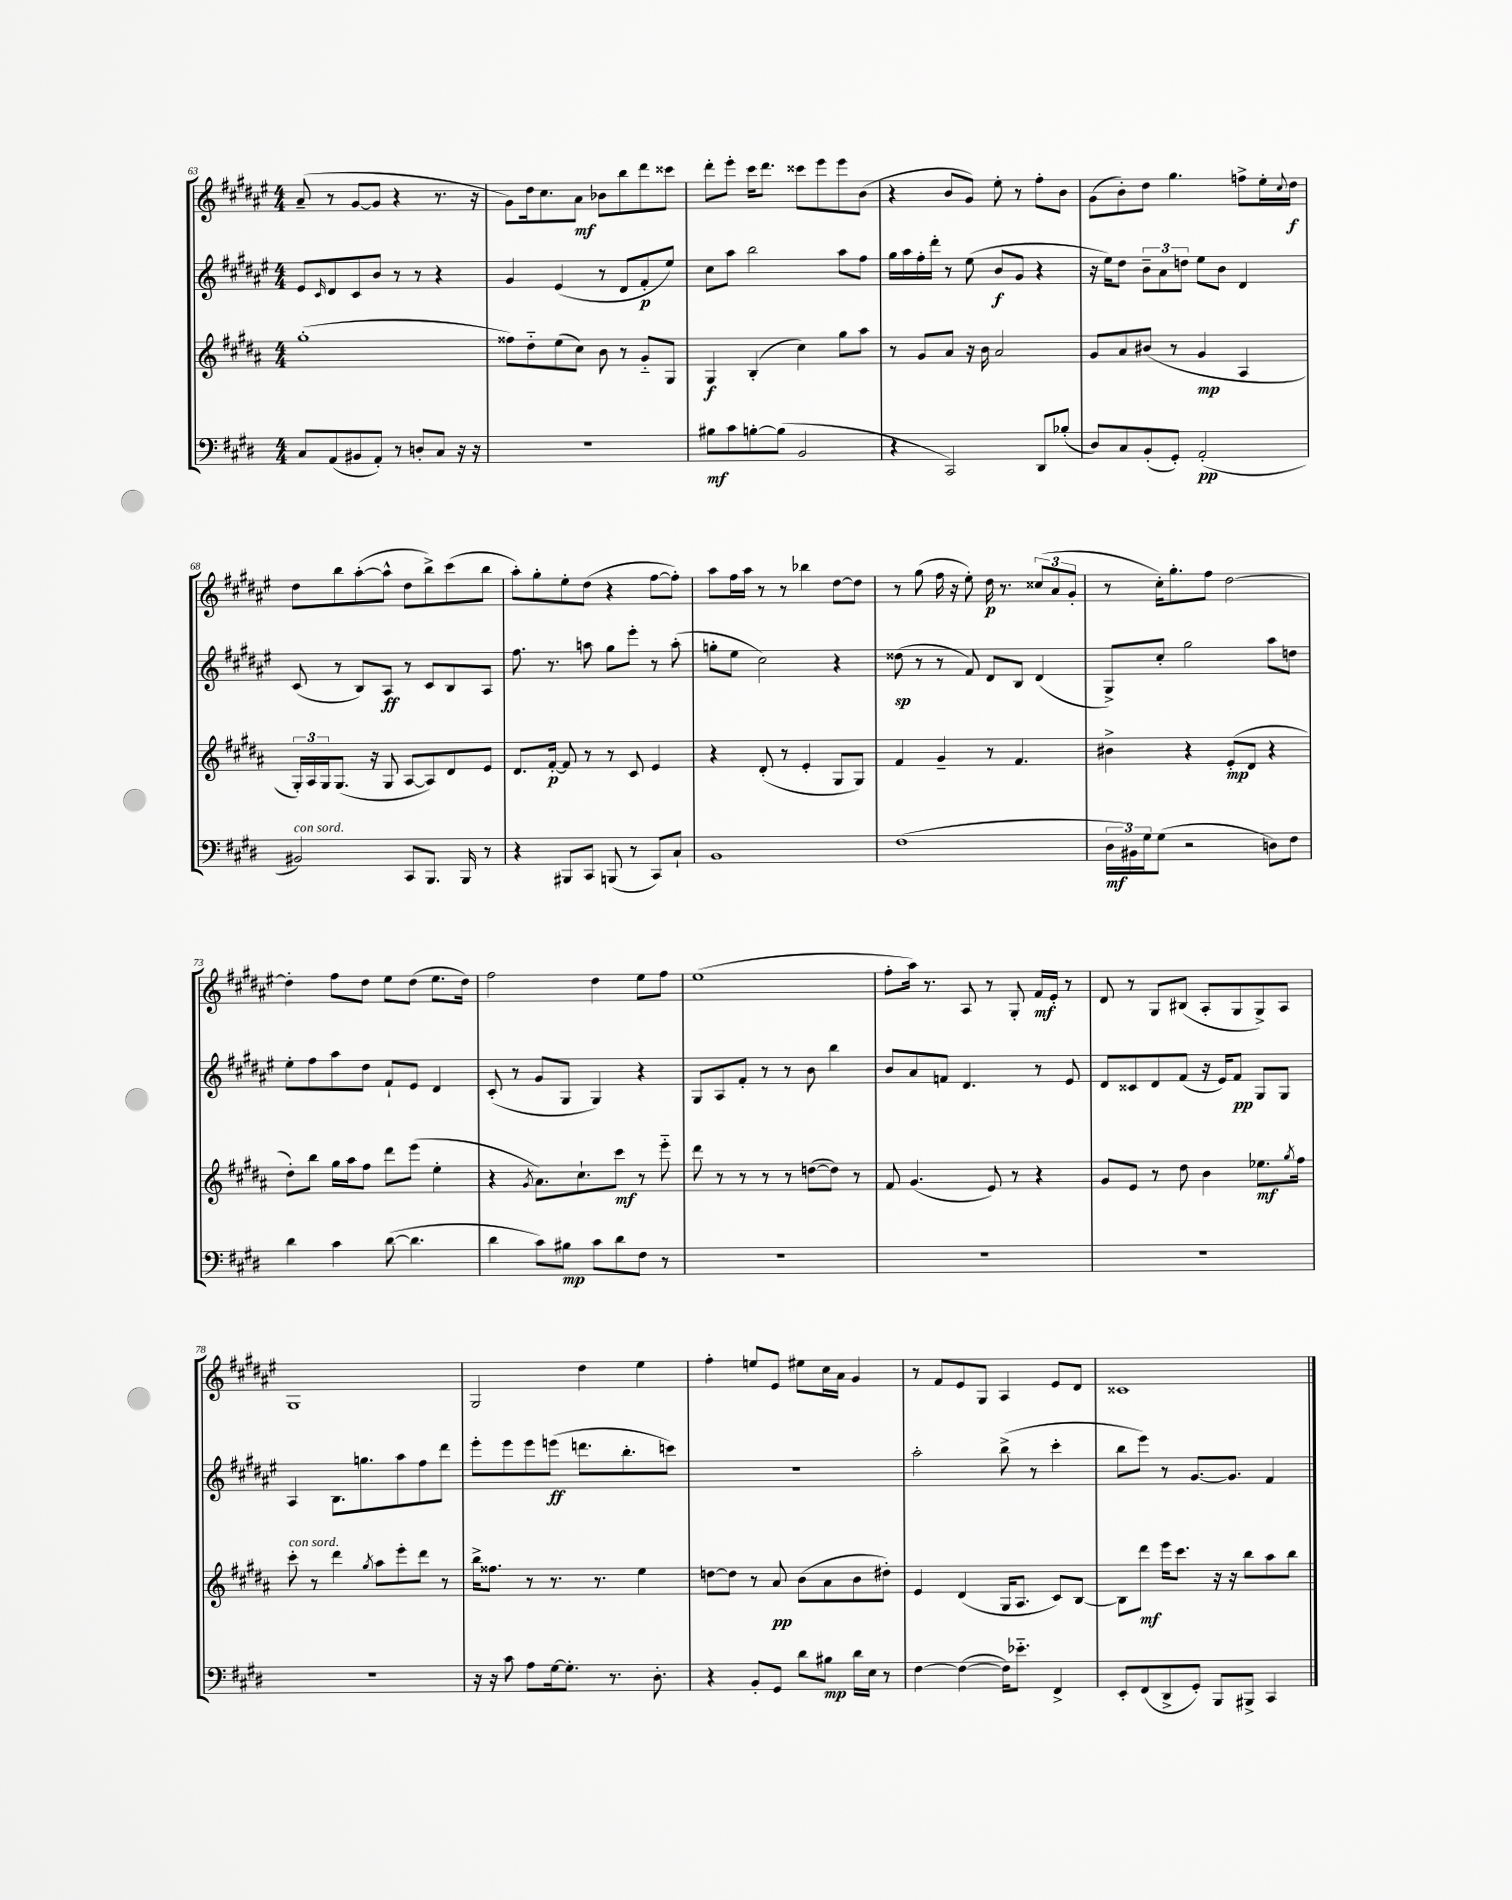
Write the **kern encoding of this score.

**kern	**kern	**kern	**kern
*staff4	*staff3	*staff2	*staff1
*clefF4	*clefG2	*clefG2	*clefG2
*k[f#c#g#d#]	*k[f#c#g#d#a#]	*k[f#c#g#d#a#e#]	*k[f#c#g#d#a#e#]
*M4/4	*M4/4	*M4/4	*M4/4
8C#	(1gg#'	8e#	(8a#~
.	.	16qqc#	.
(8AA	.	8d#	8r
8BB#	.	8c#	[8g#
8AA')	.	8b	8g#]
8r	.	8r	4r
8D'	.	8r	.
8C#	.	4r	8.r
16r	.	.	.
16r	.	.	16r
=	=	=	=
1r	8ff##)	4g#	8g#)
.	8dd#'~	.	16dd#
.	.	.	8.cc#
.	(8ee	(4e#	.
.	8cc#)	.	8a#
.	8b	8r	8b-
.	8r	8d#	8bb
.	8g#'~	8f#'	8ddd#
.	8G#	8ee#)	8ccc##
=	=	=	=
8B#	4G#	8cc#	8ddd#'
8c#	.	8aa#	8eee#'
[8B'	(4B'	2bb	16ccc#
.	.	.	8.ddd#
(8B]	.	.	.
2BB	4cc#)	.	8ccc##
.	.	.	8eee#
.	8gg#	8aa#	8eee#
.	8aa#	8ff#	(8b
=	=	=	=
4r	8r	16gg#	4r
.	.	16aa#	.
.	8g#	16ff#'	.
.	.	16ddd#'	.
2CC#)	8a#	8r	8b
.	16r	(8ee#	8g#)
.	16b	.	.
.	2a#	8b	8ee#'
.	.	8g#	8r
8DD#	.	4r	8ff#'
(8B-'	.	.	8b
=	=	=	=
8D#)	8g#	16r	(8g#
.	.	16ee#)	.
8C#	8a#	8dd#	8b')
(8BB'	(8b#	12b~	8dd#
.	.	12a#	.
8GG#')	8r	.	4.gg#
.	.	12dd	.
(2AA'	4g#	8ee#	.
.	.	8b	.
.	4A#	4d#	8ff^
.	.	.	16ee#'
.	.	.	8qqcc#
.	.	.	16dd#
=	=	=	=
2BB#)	24G#')	(8c#	8dd#
.	24A#	.	.
.	24G#	.	.
.	(8.G#	8r	8bb
.	.	8B)	([8aa#'
.	16r	.	.
.	8G#	8A#	8aa#^^]
8CC#	[8A#	8r	8dd#
8.BBB	8A#])	8c#	8bb^)
.	8d#	8B	(8ccc#
16BBB	.	.	.
8r	8e	8A#	8bb
=	=	=	=
4r	8.d#	8.ff#	8aa#')
.	.	.	8gg#'
.	[16f#'	8.r	.
8BBB#	8f#]	.	8ee#'
8CC#	8r	8aa	(8dd#
(8BBB	8r	8gg#	4r
8r	8c#	8eee#'	.
8CC#)	4e	8r	[8ff#
8C#`	.	(8aa'	8ff#'])
=	=	=	=
1BB	4r	8gg'	8aa#
.	.	8ee#	16ff#
.	.	.	16aa#
.	(8d#'	2cc#)	8r
.	8r	.	8r
.	4e'	.	4bb-
.	8G#	4r	[8dd#
.	8G#)	.	8dd#]
=	=	=	=
(1F#	4f#	(8dd##	8r
.	.	8r	(8gg#
.	4g#~	8r	16ff#
.	.	.	16r
.	.	8f#)	8ee#')
.	8r	8d#	16dd#
.	.	.	8.r
.	4.f#	8B	.
.	.	(4d#	(12cc##
.	.	.	12a#
.	.	.	12g#'
=	=	=	=
24D#	4b#^	8G#^)	8r
24BB#)	.	.	.
24G#	.	.	.
(8G#	.	8cc#'	16cc#')
.	.	.	8.gg#'
2r	4r	2gg#	.
.	.	.	8ff#
.	(8e'	.	[2dd#
.	8d#	.	.
8D)	4r	8aa#	.
8F#	.	8dd	.
=	=	=	=
4d#	8dd#')	8ee#'	4dd#']
.	8bb	8ff#	.
4c#	16gg#	8aa#	8ff#
.	16aa#	.	.
.	8ff#	8dd#	8dd#
([8d#	8ddd#	8f#`	8ee#
4.d#]	(8eee	8e#	(8dd#
.	4ee'	4d#	8.ee#
.	.	.	16dd#)
=	=	=	=
4d#	4r	(8c#'	2ff#
.	.	8r	.
.	8qg#	.	.
8c#)	8.a#)	8g#	.
8B#	.	8G#	.
.	8.cc#`	.	.
8c#	.	4G#)	4dd#
8d#	8ccc#	.	.
8F#	8r	4r	8ee#
8r	8eee'~	.	8ff#
=	=	=	=
1r	8ddd#	8G#	(1ee#
.	8r	8A#	.
.	8r	8f#'	.
.	8r	8r	.
.	8r	8r	.
.	([8dd	8b	.
.	8dd])	4bb	.
.	8r	.	.
=	=	=	=
1r	8f#	8b	8ff#'
.	(4.g#	8a#	16aa#)
.	.	.	8.r
.	.	8f	.
.	.	4.d#	8A#
.	8e)	.	8r
.	8r	.	8G#'
.	4r	8r	16f#
.	.	.	16e#'
.	.	8e#	8r
=	=	=	=
1r	8g#	8d#	8d#
.	8e	8c##	8r
.	8r	8d#	8G#
.	8dd#	(8f#	(8B#
.	4b	16r	8A#'
.	.	16e#)	.
.	.	8f#	8G#
.	8.ee-	8G#	8G#^)
.	.	8G#	8A#
.	8qgg#	.	.
.	16ff#	.	.
=	=	=	=
1r	8ccc#'	4A#	1G#
.	8r	.	.
.	4ddd#	8.B	.
.	.	8.gg	.
.	8qgg#	.	.
.	8aa#	.	.
.	8eee'	8aa#	.
.	8ddd#	8ff#	.
.	8r	8ddd#	.
=	=	=	=
16r	16bb^	8eee#'	2G#
16r	8.ff##	.	.
8c#	.	8eee#	.
8A	8r	8eee#	.
[16G#	8.r	(8eee	.
8.G#']	.	.	.
.	.	8.ddd	4dd#
.	8.r	.	.
8.r	.	.	.
.	.	8.bb'	.
.	4ee	.	4ee#
8.D#'	.	.	.
.	.	8ccc)	.
=	=	=	=
4r	[8dd	1r	4ff#'
.	8dd]	.	.
8BB'	8r	.	8ee
8GG#	8a#	.	8e#
8d#	(8b	.	8ee#
8B#	8a#	.	16cc#
.	.	.	16a#
16d#	8b	.	4g#
16E	.	.	.
8r	8dd#')	.	.
=	=	=	=
[4F#	4e	2aa#'	8r
.	.	.	8f#
(4F#_	(4d#	.	8e#
.	.	.	8G#
16F#])	16G#	(8bb^	4A#
8.e-'~	8.A#	.	.
.	.	8r	.
4FF#^	8c#)	4ccc#'	8e#
.	[8B	.	8d#
=	=	=	=
8EE'	8B]	8bb	1c##
(8FF#	8ddd#	8eee#)	.
8DD#^	16eee	8r	.
.	8.ccc#	.	.
8GG#')	.	[8.g#	.
8BBB	16r	.	.
.	16r	8.g#]	.
8BBB#^	8bb	.	.
4CC#	8aa#	4f#	.
.	8bb	.	.
==	==	==	==
*-	*-	*-	*-
